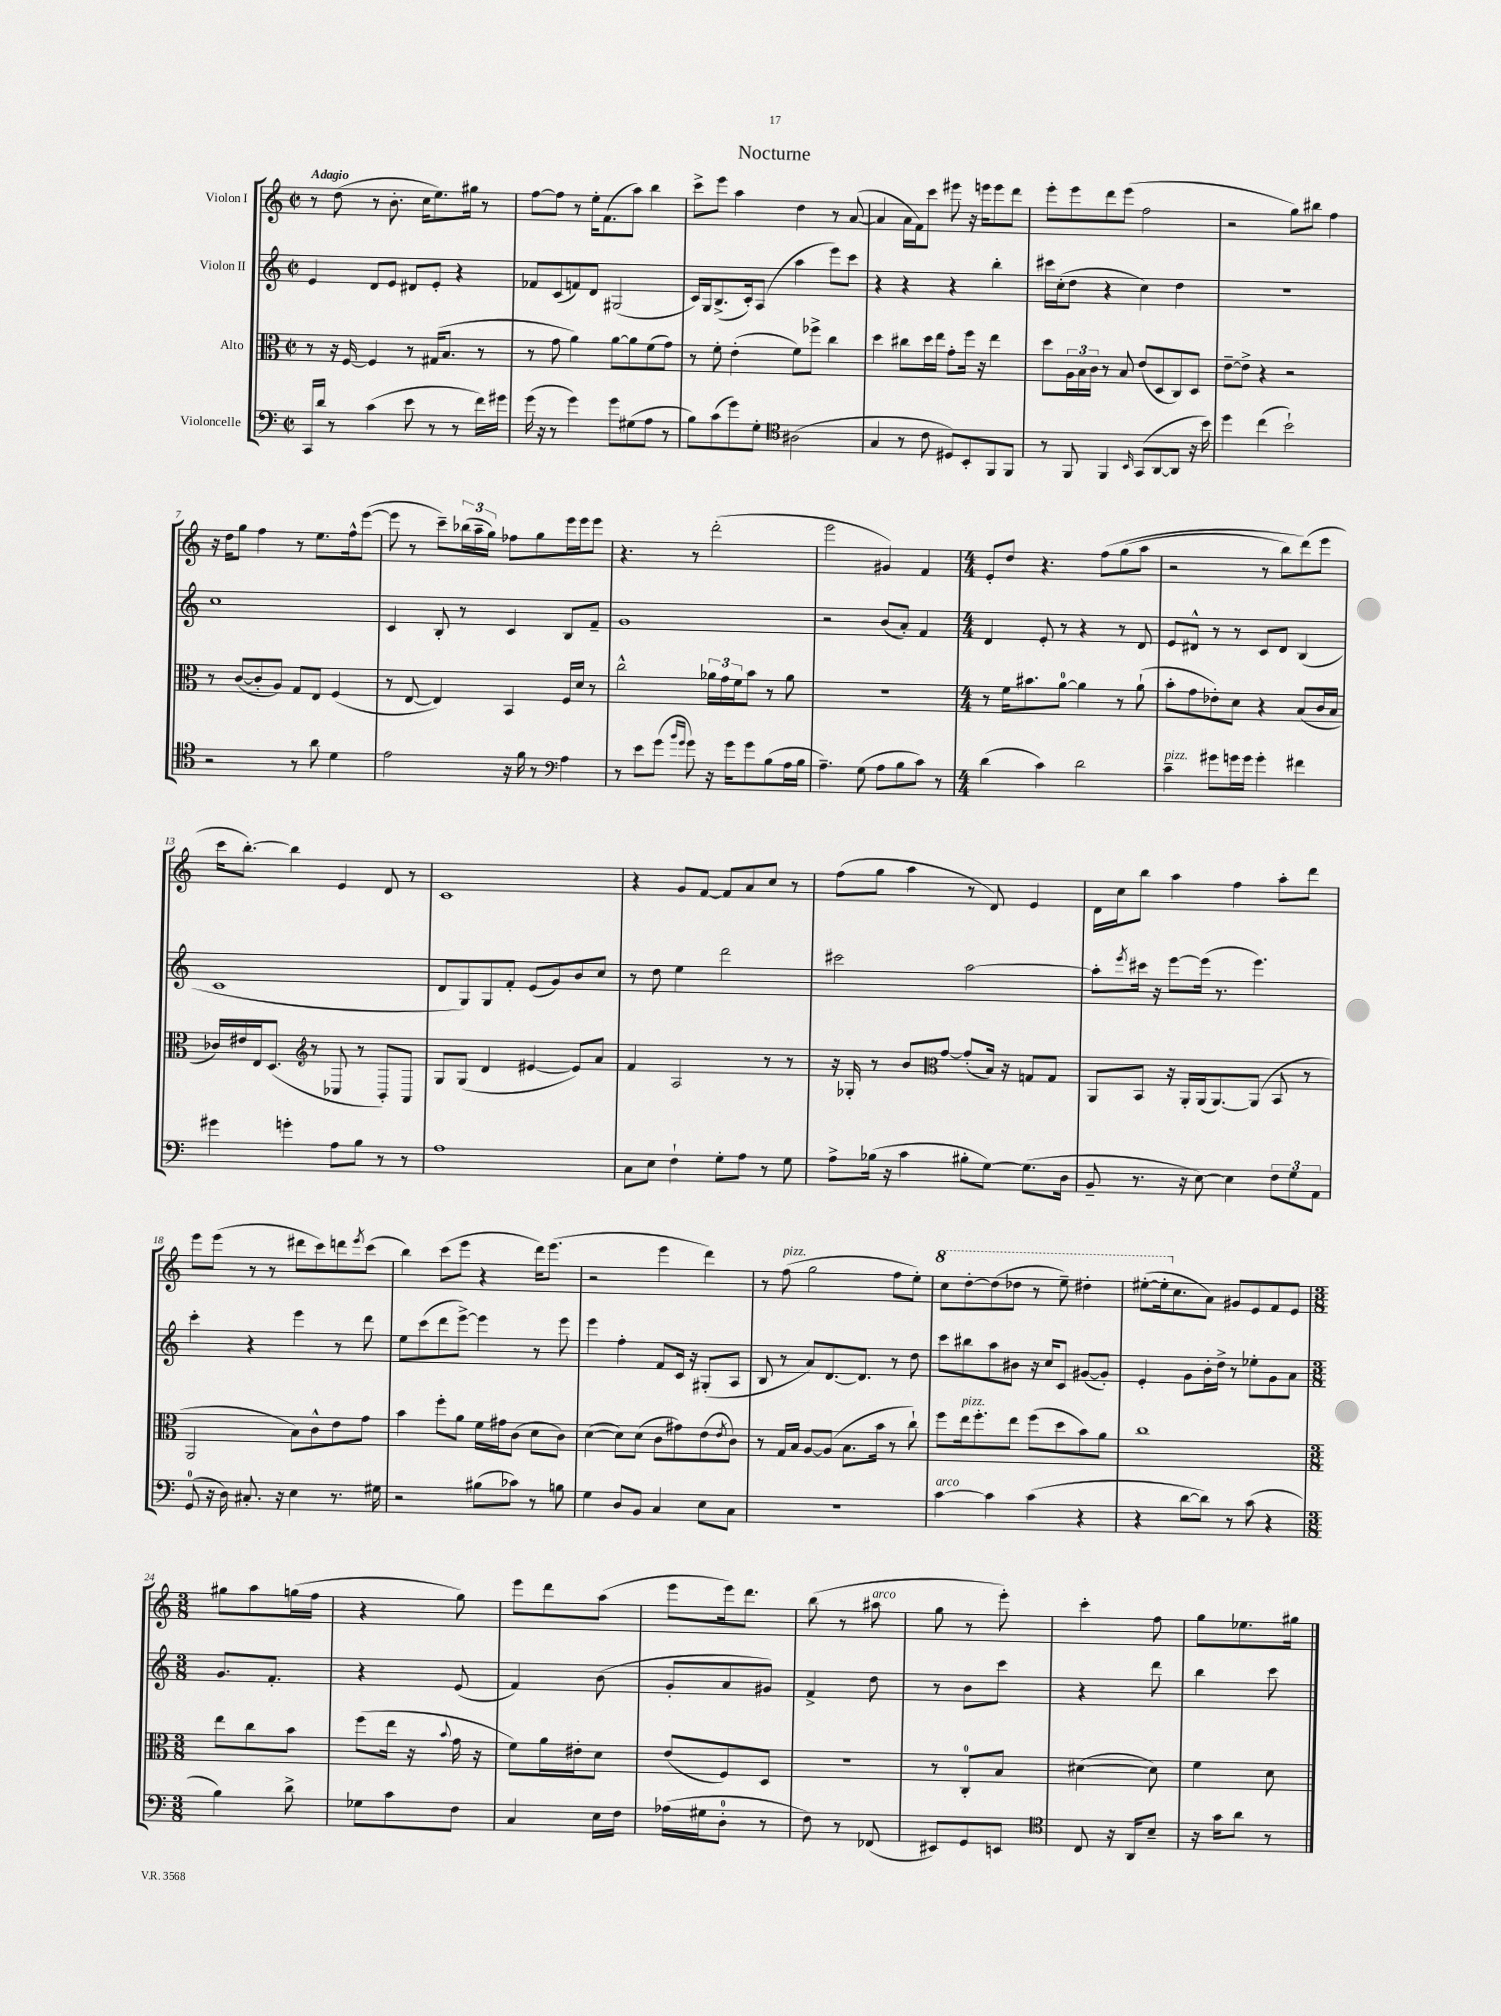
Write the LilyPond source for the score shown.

\header { title = "Nocturne" }
<<
\new StaffGroup <<
\new Staff = "s0" \with { instrumentName = "Violon I" } {
    \clef treble \key c \major \defaultTimeSignature \time 2/2 \tempo "Adagio"
    r8 d''8( r8 b'8.-. c''16 e''8.) gis''16 r8 |
    f''8~ f''8 r8 e''16-. f'8.( a''8) b''4 |
    c'''8-> e'''8 a''4 d''4 r8 a'8~( |
    a'4 a'16 f'16) c'''8 eis'''8 r16 e'''16 e'''8 d'''8 |
    e'''8-. e'''8 d'''8 e'''8( f''2 |
    r2 g''8) bis''8 f''4 |
    r16 d''16 g''8 f''4 r8 e''8. f''16-^ e'''8~( |
    e'''8 r8 c'''8--) \tuplet 3/2 { bes''16( a''16-- g''16) } fes''8 g''8 e'''16 e'''16 e'''8 |
    r4. r8 d'''2-.( |
    e'''2 gis'4) f'4 |
    \numericTimeSignature \time 4/4 e'8-. d''8 r4. f''8\( g''8( a''8 |
    r2 r8 b''8) d'''8(\) e'''8 |
    c'''16 b''8.~-.) b''4 e'4 d'8 r8 |
    c'1 |
    r4 g'8 f'8~ f'8 a'8 c''8 r8 |
    f''8( g''8 a''4 r8 d'8) e'4 |
    d'16 c''16 b''8 a''4 f''4 a''8-. d'''8 |
    e'''8 e'''8( r8 r8 dis'''8 c'''8) d'''8 \acciaccatura { e'''8 } c'''8( |
    b''4) c'''8( e'''8 r4 d'''16) e'''8.( |
    r2 e'''4 d'''4) |
    r8 f''8^\markup { \italic "pizz." }( g''2 f''8 e''8-.) |
    \ottava #1 c'''8 d'''8~-. d'''8( des'''8 r8 e'''8--) dis'''4-. |
    eis'''8~-.( eis'''16-. \ottava #0 c''8. a'8) gis'8 e'8 f'8 e'8 |
    \numericTimeSignature \time 3/8 gis''8 a''8 g''16( f''16 |
    r4 g''8) |
    e'''8 d'''8 a''8( |
    e'''8 e'''16) d'''8. |
    b''8( r8 ais''8^\markup { \italic "arco" } |
    g''8 r8 e'''8-.) |
    c'''4-. f''8 |
    g''8 ees''8. gis''16 \bar "|." |
}
\new Staff = "s1" \with { instrumentName = "Violon II" } {
    \clef treble \key c \major \defaultTimeSignature \time 2/2
    e'4 d'8 e'8 dis'8 e'8-. r4 |
    fes'8 c'8( f'8) d'8 gis2( |
    c'16) g16 b8.->( c'16-.) a8( a''4 e'''8) c'''8 |
    r4 r4 r4 b''4-. |
    cis'''16 c''16-.( d''8 r4 c''4) d''4 |
    R1 |
    c''1 |
    c'4 b8-. r8 c'4 b8 f'8-- |
    g'1 |
    r2 b'8( a'8-.) f'4 |
    \numericTimeSignature \time 4/4 d'4 e'8-. r8 r4 r8 d'8 |
    e'8 dis'8-^ r8 r8 c'8 dis'8 b4( |
    c'1 |
    d'8 g8) g8 f'8-. e'8( g'8) b'8 c''8 |
    r8 d''8 e''4 d'''2 |
    cis'''2 a''2~ |
    a''8-. \acciaccatura { e'''8 } cis'''16 r16 e'''8~ e'''16( r8. e'''4.) |
    c'''4-. r4 e'''4 r8 d'''8 |
    e''8 c'''8( d'''8 e'''8~->) e'''4 r8 e'''8 |
    e'''4 f''4-. f'8 c'16 r16 gis8-.( a8 |
    b8 r8 a'8) d'8.~ d'8. r8 d''8 |
    c'''8 bis''8 a''8 bis'8 r16 c''16 c'8 gis'8~( gis'8-.) |
    e'4-. g'8 b'16-. d''16-> r8 ees''8-. g'8 a'8 |
    \numericTimeSignature \time 3/8 g'8. f'8.-. |
    r4 e'8( |
    f'4) b'8( |
    g'8-. a'8 gis'8) |
    f'4-> d''8 |
    r8 b'8 c'''8 |
    r4 d'''8 |
    b''4 c'''8 \bar "|." |
}
\new Staff = "s2" \with { instrumentName = "Alto" } {
    \clef alto \key c \major \defaultTimeSignature \time 2/2
    r8 r16 f16~ f4 r8 gis16( b8. r8 |
    r8 g'8 a'4) a'8~ a'8 f'8( g'8) |
    r8 f'8-. e'4-.( f'8) fes''8-> c''4 |
    d''4 cis''8 d''16 e''16 g'8-. f''16 r16 e''4 |
    d''8 \tuplet 3/2 { a16 b16 c'16 } r8 b8 e'8( d8 c8) d8 |
    e'8~-- e'8-> r4 r2 |
    r8 c'8~( c'8-. a8) g8 e8 f4( |
    r8 e8~ e4) b,4 f16 d'16 r8 |
    c''2-^ \tuplet 3/2 { aes'16 g'16 f'16 } b'8 r8 aes'8 |
    R1 |
    \numericTimeSignature \time 4/4 r8 f'16 bis'8. a'8-0~ a'4 r8 a'8-!( |
    b'8-. g'8 ees'8-.) d'8 r4 b8( c'16 b16 |
    ces'16) eis'16 e16 d8.( r8 ces8 r8 b,8-.) a,8 |
    \clef treble g8 g8( d'4 eis'4~ eis'8) a'8 |
    f'4 a2 r8 r8 |
    r16 ges16-. r8 b'8 g'8~ g'8-.( b16) r16 g8 g8 |
    \clef alto a,8 b,8 r16 a,16-. a,16( a,8.~) a,8( b,8 r8 |
    a,2 b8) c'8-^ e'8 g'8 |
    b'4 f''8-. a'8 f'16 gis'16 c'8( d'8 c'8) |
    d'4~( d'8) d'8( c'8 gis'8) e'8( \acciaccatura { e'8 } c'8) |
    r8 g16 b16 a8~ a8( b8. b'16 r8 c''8-!) |
    f''8 e''16^\markup { \italic "pizz." } f''8.-. e''8 f''8( d''8 b'8) a'8 |
    c''1 |
    \numericTimeSignature \time 3/8 e''8 c''8 b'8 |
    f''8( e''16 r16 \appoggiatura { b'8 } g'16 r16 |
    f'8) a'16 eis'16-. d'8 |
    e'8( f8) d8 |
    R4. |
    r8 c8-0-. b8 |
    dis'4~( dis'8) |
    f'4 d'8 \bar "|." |
}
\new Staff = "s3" \with { instrumentName = "Violoncelle" } {
    \clef bass \key c \major \defaultTimeSignature \time 2/2
    c,16 d'16 r8 c'4( e'8 r8 r8 f'16) gis'16 |
    g'16( r16 r8 g'4) g'8 gis8( a8 r8 |
    b8) c'8( g'8) g8-. \clef tenor ais2( |
    g4 r8 c'8 dis8) b,8-. f,8 f,8 |
    r8 f,8 f,4 \grace { b,16 } g,8( a,8~ a,8 r16 b'16) |
    d''4 c''4( b'2-!) |
    r2 r8 a'8 d'4 |
    e'2 r16 f'16 r8 \clef bass a4 |
    r8 e'8 g'8( \grace { b'16 g'16 } g'8) r16 g'16 g'8 b8( a16 b16 |
    a4.--) g8( a8 b8 c'8) r8 |
    \numericTimeSignature \time 4/4 d'4( c'4) d'2 |
    c'4--^\markup { \italic "pizz." } gis'8 g'16 g'16 g'4-. fis'4 |
    gis'4 g'4-. a8 b8 r8 r8 |
    a1 |
    c8 e8 f4-! g8-. a8 r8 g8 |
    a8-> bes16( r16 c'4 bis8-. g8~) g8.( d16 |
    b,8-- r8. r16 e8~) e4 \tuplet 3/2 { f8 g8 a,8 } |
    g,8-0( r16 d16) cis8.-. r16 e4 r8. gis16 |
    r2 bis8( ces'8) r8 b8 |
    g4 d8 b,8 c4 e8 c8 |
    r1 |
    c'4~^\markup { \italic "arco" } c'4 c'4( r4 |
    r4 d'8~ d'8) r8 c'8( r4 |
    \numericTimeSignature \time 3/8 b4) d'8-> |
    ges8 c'8 f8 |
    c4 e16 f16 |
    aes16( gis16 d8-0-. r8 |
    f8) r8 fes,8( |
    eis,8) g,8 e,8 |
    \clef tenor c8 r16 a,16 b8-- |
    r16 g'16 a'8 r8 \bar "|." |
}
>>
>>
